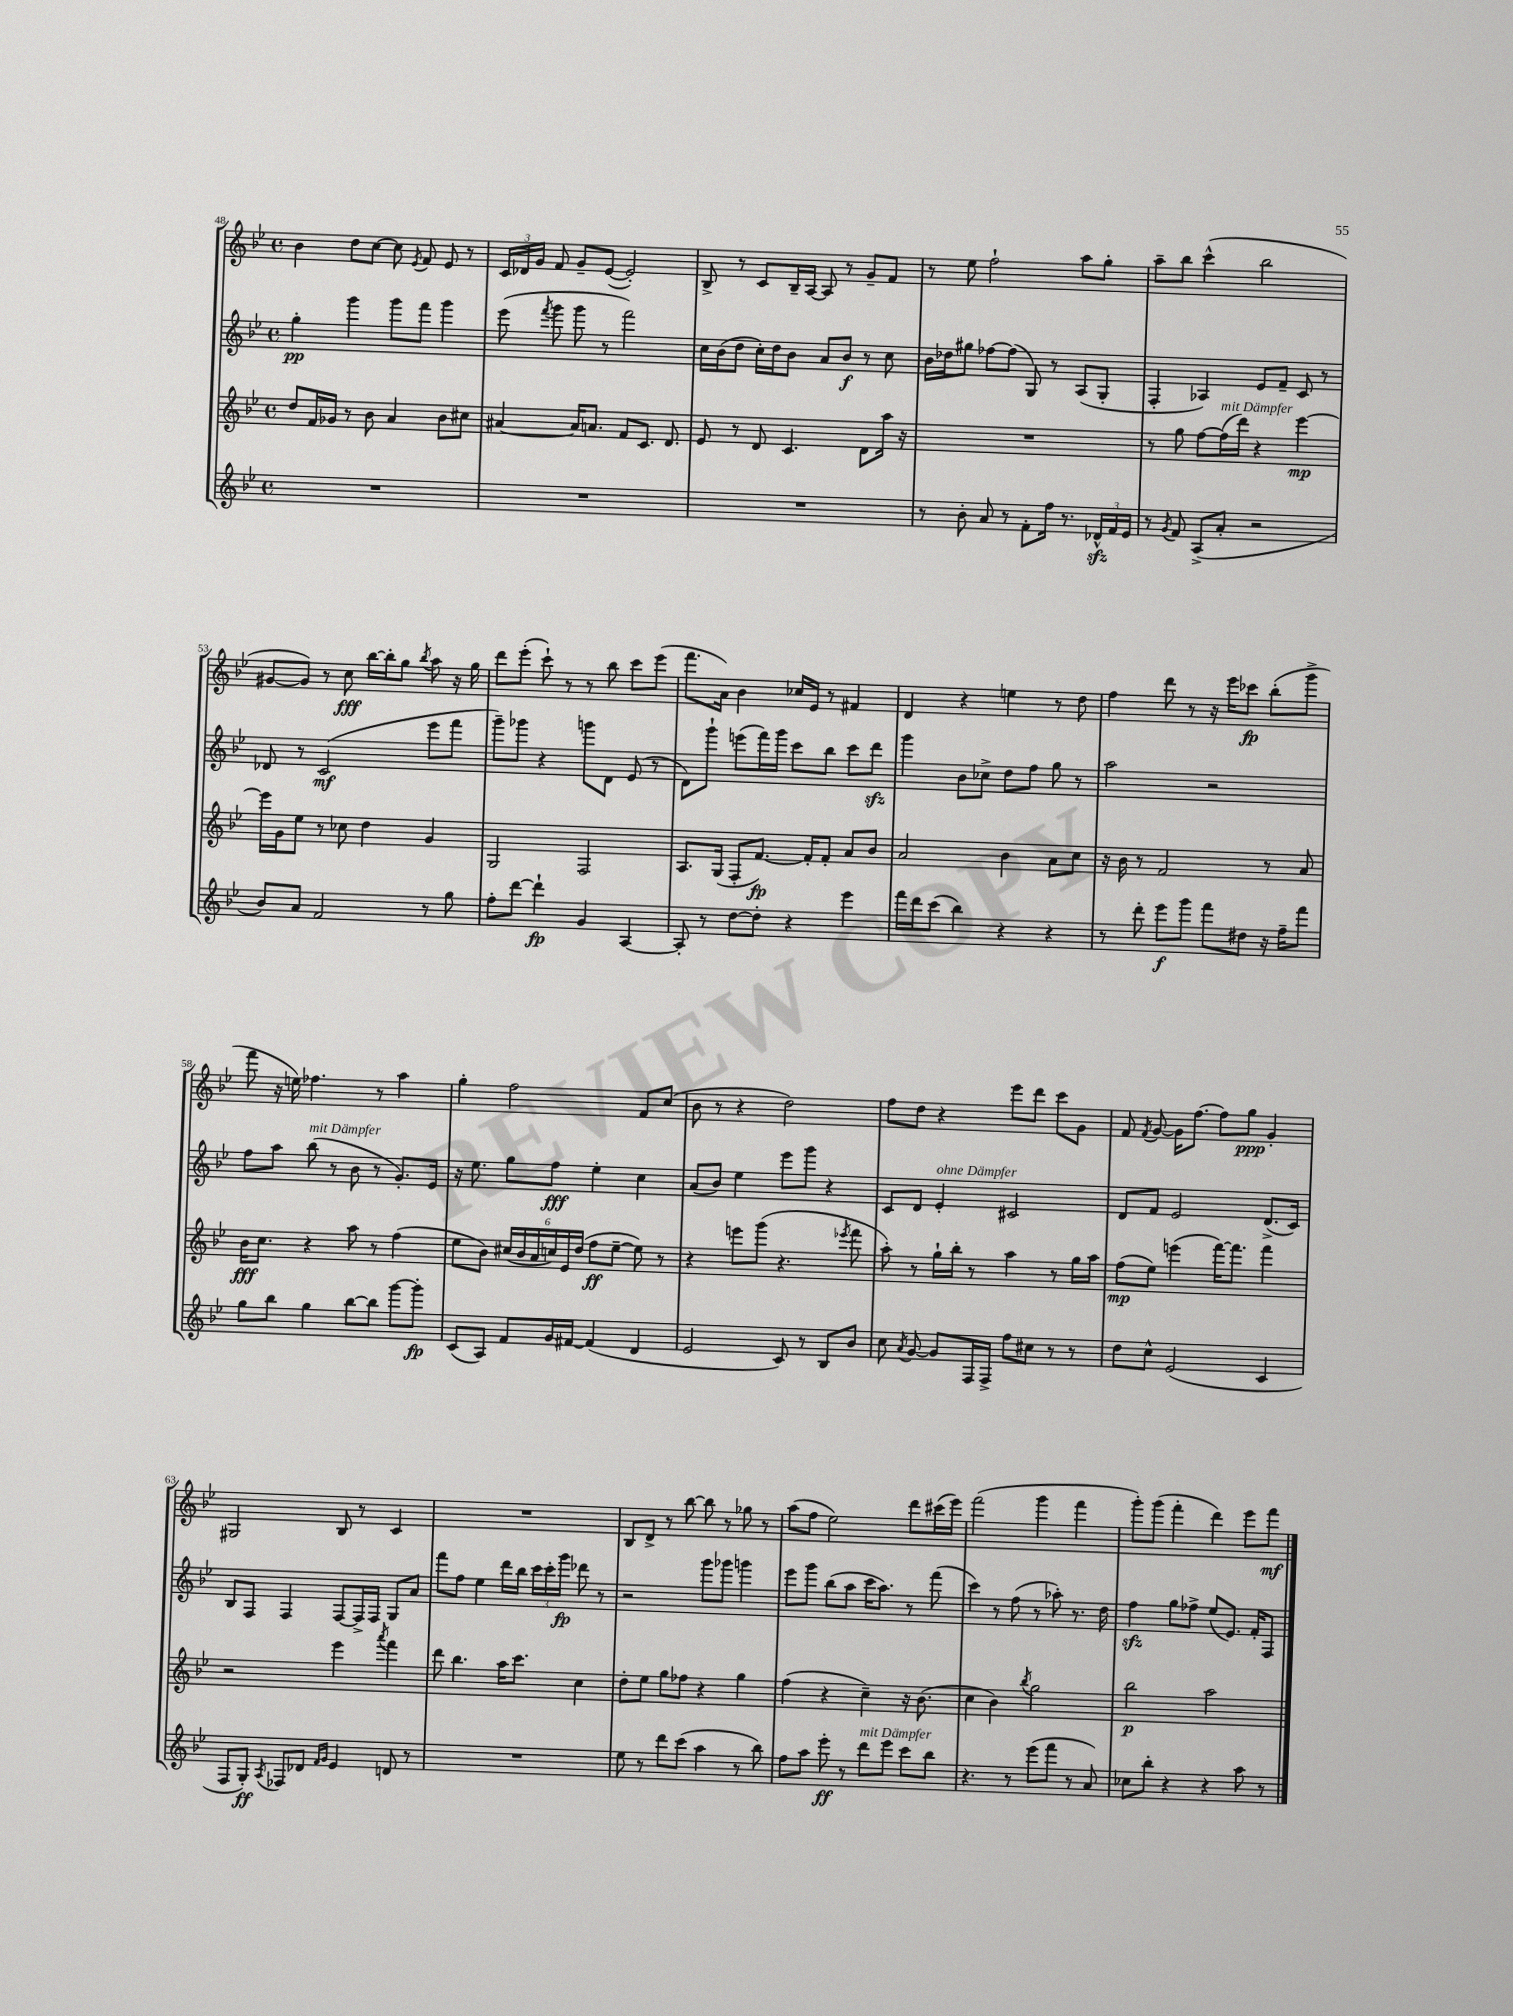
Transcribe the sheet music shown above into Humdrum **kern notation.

**kern	**dynam	**kern	**dynam	**kern	**dynam	**kern	**dynam
*part4	*part4	*part3	*part3	*part2	*part2	*part1	*part1
*staff4	*staff4	*staff3	*staff3	*staff2	*staff2	*staff1	*staff1
*clefG2	*	*clefG2	*	*clefG2	*	*clefG2	*
*k[b-e-]	*	*k[b-e-]	*	*k[b-e-]	*	*k[b-e-]	*
*M4/4	*	*M4/4	*	*M4/4	*	*M4/4	*
*met(c)	*	*met(c)	*	*met(c)	*	*met(c)	*
=48	=48	=48	=48	=48	=48	=48	=48
1r	.	8dd/L	.	4gg'\	pp	4b-\	.
.	.	16f/L	.	.	.	.	.
.	.	16g-X/JJ	.	.	.	.	.
.	.	8r	.	4ggg\	.	8dd\L	.
.	.	8b-\	.	.	.	[8cc\J	.
.	.	4a/	.	8ggg\L	.	8cc\]	.
.	.	.	.	.	.	8qe-/	.
.	.	.	.	8fff\J	.	8f/	.
.	.	8b-\L	.	4ggg\	.	8e-/	.
.	.	8cc#X\J	.	.	.	8r	.
=49	=49	=49	=49	=49	=49	=49	=49
1r	.	[4a#X/	.	(8eee-\	.	24c/LL	.
.	.	.	.	.	.	24d-X/	.
.	.	.	.	.	.	24g/JJ	.
.	.	.	.	8qfff/	.	.	.
.	.	.	.	8ggg\	.	8f/	.
.	.	16a#/KL]	.	8ggg\	.	8g~/L	.
.	.	8.an/J	.	.	.	.	.
.	.	.	.	8r	.	([8e-/J	.
.	.	8f/L	.	2fff\)	.	2e-'/])	.
.	.	8.c/J	.	.	.	.	.
.	.	8.d/	.	.	.	.	.
=50	=50	=50	=50	=50	=50	=50	=50
1r	.	8e-/	.	16cc\LL	.	8B-^/	.
.	.	.	.	(16b-\J	.	.	.
.	.	8r	.	8dd\J	.	8r	.
.	.	8d/	.	16cc'\LL)	.	8c/L	.
.	.	.	.	16dd\J	.	.	.
.	.	4.c/	.	8b-\J	.	16B-~/L	.
.	.	.	.	.	.	[16A/JJ	.
.	.	.	.	8a/L	.	8A/]	.
.	.	.	.	8b-/J	f	8r	.
.	.	8d\L	.	8r	.	8g~/L	.
.	.	16aa\Jk	.	8cc\	.	8f/J	.
.	.	16r	.	.	.	.	.
=51	=51	=51	=51	=51	=51	=51	=51
8r	.	1r	.	16b-\LL	.	8r	.
.	.	.	.	16dd-X\J	.	.	.
8b-'\	.	.	.	8gg#X\J	.	8ee-\	.
8a/	.	.	.	[8ff-X\L	.	2ff`\	.
8r	.	.	.	(8ff-\J]	.	.	.
8f'\L	.	.	.	8G/)	.	.	.
16ff\Jk	.	.	.	8r	.	.	.
8.r	.	.	.	.	.	.	.
.	.	.	.	(8A/L	.	8aa\L	.
24d-Xzz^^/LL	.	.	.	8G'/J	.	8gg'\J	.
24f/	.	.	.	.	.	.	.
24e-/JJ	.	.	.	.	.	.	.
=52	=52	=52	=52	=52	=52	=52	=52
8r	.	8r	.	4F'/	.	8aa~\L	.
8qg/	.	.	.	.	.	.	.
8f/	.	8gg\	.	.	.	8bb-\J	.
(8A^/L	.	[8ff\L	.	4A-X/)	.	(4ccc^^\	.
!	!	!LO:TX:a:i:t=mit Dämpfer	!	!	!	!	!
8a'/J	.	(16ff\L]	.	.	.	.	.
.	.	16ddd\JJ)	.	.	.	.	.
2r	.	4r	.	8e-/L	.	2bb-\	.
.	.	.	.	8f~/J	.	.	.
.	.	[4eee-\	mp	8c/	.	.	.
.	.	.	.	8r	.	.	.
!!LO:LB:g=z
=53	=53	=53	=53	=53	=53	=53	=53
8b-/L)	.	16eee-\LL]	.	8d-X/	.	[8g#X/L	.
.	.	16g\J	.	.	.	.	.
8a/J	.	8ee-\J	.	8r	.	8g#/J])	.
2f/	.	8r	.	(2c/	mf	8r	.
.	.	8cc-X\	.	.	.	8cc\	fff
.	.	4dd\	.	.	.	[16bb-\LL	.
.	.	.	.	.	.	16bb-'\J]	.
.	.	.	.	.	.	8gg\J	.
.	.	.	.	.	.	8qbb-/	.
8r	.	4g/	.	8eee-\L	.	8aa\	.
8gg\	.	.	.	8fff\J	.	16r	.
.	.	.	.	.	.	16gg\	.
=54	=54	=54	=54	=54	=54	=54	=54
8ff'\L	.	2G/	.	8ggg~\L)	.	8ddd\L	.
[8ddd\J	.	.	.	8ggg-X\J	.	(8eee-'\J	.
4ddd`\]	fp	.	.	4r	.	8ccc`\)	.
.	.	.	.	.	.	8r	.
4g/	.	2F/	.	8gggn\L	.	8r	.
.	.	.	.	8d\J	.	8bb-\	.
[4A/	.	.	.	(8e-/	.	8ccc\L	.
.	.	.	.	8r	.	(8eee-\J	.
=55	=55	=55	=55	=55	=55	=55	=55
8A'/]	.	8.A/L	.	8d\L)	.	8.fff\L	.
8r	.	.	.	8ggg`\J	.	.	.
.	.	(16G/Jk	.	.	.	16a\Jk)	.
[8dd\L	.	8F'/L	.	(8eeen\L	.	4b-\	.
8dd'\J]	.	[8.f/J)	fp	16fff\L)	.	.	.
.	.	.	.	16ggg\JJ	.	.	.
4r	.	.	.	8ccc\L	.	16cc-X/LL	.
.	.	16f'/KL]	.	.	.	16e-/JJ	.
.	.	8f'/J	.	8bb-\J	.	8r	.
4eee-\	.	8a/L	.	8ccc\L	.	4f#X/	.
.	.	8b-/J	.	8dddzz\J	.	.	.
=56	=56	=56	=56	=56	=56	=56	=56
16fff\LL	.	2a/	.	4ggg\	.	4d/	.
16ddd\J	.	.	.	.	.	.	.
(8ccc\J	.	.	.	.	.	.	.
4bb-\)	.	.	.	8b-\L	.	4r	.
.	.	.	.	8cc-X^\J	.	.	.
4r	.	4b-\	.	8dd\L	.	4een\	.
.	.	.	.	8ff\J	.	.	.
4r	.	8a\L	.	8gg\	.	8r	.
.	.	8cc\J	.	8r	.	8dd\	.
=57	=57	=57	=57	=57	=57	=57	=57
8r	.	16r	.	2aa\	.	4ff\	.
.	.	16b-\	.	.	.	.	.
8ddd'\	.	8r	.	.	.	.	.
8eee-\L	f	2f/	.	.	.	8ddd\	.
8ggg\J	.	.	.	.	.	8r	.
8fff\L	.	.	.	2r	.	16r	.
.	.	.	.	.	.	16eee-\KL	.
8dd#X\J	.	.	.	.	.	8ccc-X\J	fp
16r	.	8r	.	.	.	(8bb-'\L	.
16ff~\KL	.	.	.	.	.	.	.
8fff\J	.	8a/	.	.	.	8ggg^\J	.
!!LO:LB:g=z
=58	=58	=58	=58	=58	=58	=58	=58
8gg\L	.	16b-\KL	fff	8ff\L	.	8fff\	.
.	.	8.cc\J	.	.	.	.	.
8bb-\J	.	.	.	8aa\J	.	16r	.
.	.	.	.	.	.	16een\)	.
!	!	!	!	!LO:TX:a:i:t=mit Dämpfer	!	!	!
4gg\	.	4r	.	(8bb-\	.	4.ff-X\	.
.	.	.	.	8r	.	.	.
[8bb-\L	.	8aa\	.	8b-\	.	.	.
8bb-\J]	.	8r	.	8r	.	8r	.
[8ggg\L	.	(4ff\	.	8.g'/L)	.	4aa\	.
8ggg'\J]	fp	.	.	.	.	.	.
.	.	.	.	16e-/Jk	.	.	.
=59	=59	=59	=59	=59	=59	=59	=59
(8c/L	.	8ee-\L	.	16r	.	4gg'\	.
.	.	.	.	8.ee-\	.	.	.
8A/J)	.	8b-\J)	.	.	.	.	.
8f/L	.	(24cc#X/LL	.	8gg\L	.	2ff\	.
.	.	24b-/	.	.	.	.	.
.	.	24a/	.	.	.	.	.
16g/L	.	24ccn/)	.	8ff\J	fff	.	.
.	.	24e-/	.	.	.	.	.
[16f#X/JJ	.	.	.	.	.	.	.
.	.	(24dd/JJ	.	.	.	.	.
(4f#/]	.	8ff\L	ff	4ee-'\	.	.	.
.	.	[8ee-~\J	.	.	.	.	.
4d/	.	8ee-\])	.	4cc\	.	8f/L	.
.	.	8r	.	.	.	(8cc/J	.
=60	=60	=60	=60	=60	=60	=60	=60
2e-/	.	4r	.	(8a/L	.	8b-\	.
.	.	.	.	8b-/J)	.	8r	.
.	.	8eeen\L	.	4ee-\	.	4r	.
.	.	(8ggg\J	.	.	.	.	.
8c/)	.	4.r	.	8eee-\L	.	2dd\)	.
8r	.	.	.	8ggg\J	.	.	.
8B-/L	.	.	.	4r	.	.	.
.	.	8qeee-X/	.	.	.	.	.
8b-/J	.	8fff\	.	.	.	.	.
=61	=61	=61	=61	=61	=61	=61	=61
8cc\	.	8aa'\)	.	8c/L	.	8ff\L	.
8qa/	.	.	.	.	.	.	.
[8g/	.	8r	.	8d/J	.	8dd\J	.
!	!	!	!	!LO:TX:a:i:t=ohne Dämpfer	!	!	!
8g/L]	.	16gg`\LL	.	4e-'/	.	4r	.
.	.	16bb-'\JJ	.	.	.	.	.
16F/L	.	8r	.	.	.	.	.
16F^/JJ	.	.	.	.	.	.	.
8ff\L	.	4aa\	.	2c#X/	.	8eee-\L	.
8cc#X\J	.	.	.	.	.	8ddd\J	.
8r	.	8r	.	.	.	8ccc\L	.
8r	.	16gg\LL	.	.	.	8g\J	.
.	.	16aa\JJ	.	.	.	.	.
=62	=62	=62	=62	=62	=62	=62	=62
8dd\L	.	(8ff\L	mp	8d/L	.	8f/	.
.	.	.	.	.	.	8qf/	.
8cc^^\J	.	8ee-\J)	.	8f/J	.	[8g/	.
(2e-/	.	(4eeen\	.	2e-/	.	16g\KL]	.
.	.	.	.	.	.	[8.ff\J	.
.	.	[16fff\KL)	.	.	.	8ff\L]	.
.	.	8.fff\J]	.	.	.	.	.
.	.	.	.	.	.	8gg\J	ppp
4c/	.	4fff\	.	(8.d^/L	.	4g'/	.
.	.	.	.	16c/Jk)	.	.	.
!!LO:LB:g=z
=63	=63	=63	=63	=63	=63	=63	=63
8F/L	.	2r	.	8B-/L	.	2G#X/	.
8G'/J)	ff	.	.	8F/J	.	.	.
8qA/	.	.	.	.	.	.	.
8F-X/L	.	.	.	4F/	.	.	.
8d-X/J	.	.	.	.	.	.	.
16qqf/LL	.	.	.	.	.	.	.
16qqg/JJ	.	.	.	.	.	.	.
4e-/	.	4eee-\	.	[8F/L	.	8B-/	.
.	.	.	.	16F^/L]	.	8r	.
.	.	.	.	16F/JJ	.	.	.
.	.	8qaaa/	.	.	.	.	.
8dn/	.	4fff\	.	8G/L	.	4c/	.
8r	.	.	.	8a/J	.	.	.
=64	=64	=64	=64	=64	=64	=64	=64
1r	.	8ddd\	.	8fff\L	.	1r	.
.	.	4.bb-\	.	8ff\J	.	.	.
.	.	.	.	4ee-\	.	.	.
.	.	16aa\KL	.	16ddd\LL	.	.	.
.	.	8.ccc\J	.	16bb-\JJ	.	.	.
.	.	.	.	24ccc\LL	.	.	.
.	.	.	.	24ccc'\	.	.	.
.	.	.	.	24ggg\JJ	fp	.	.
.	.	4cc\	.	8ddd-X\	.	.	.
.	.	.	.	8r	.	.	.
=65	=65	=65	=65	=65	=65	=65	=65
8ee-\	.	8dd'\L	.	2r	.	8B-/L	.
8r	.	8ee-\J	.	.	.	8d^/J	.
8ddd\L	.	8gg\L	.	.	.	8r	.
(8ccc\J	.	8ff-X\J	.	.	.	[8bb-\	.
4aa\	.	4r	.	8ggg\L	.	8bb-\]	.
.	.	.	.	8ggg-X\J	.	8r	.
8r	.	4gg\	.	4gggn\	.	8gg-X\	.
8bb-\)	.	.	.	.	.	8r	.
=66	=66	=66	=66	=66	=66	=66	=66
8ff\L	.	(4ff\	.	8eee-\L	.	(8aa\L	.
8aa\J	.	.	.	8ggg\J	.	8ff\J	.
8eee-'\	ff	4r	.	(8bb-\L	.	2ee-\)	.
8r	.	.	.	8aa\J	.	.	.
!LO:TX:a:i:t=mit Dämpfer	!	!	!	!	!	!	!
8ddd\L	.	4cc~\)	.	16ccc\KL	.	.	.
.	.	.	.	8.aa\J)	.	.	.
8eee-\J	.	.	.	.	.	.	.
8ccc\L	.	16r	.	8r	.	8ddd\L	.
.	.	(8.b-\	.	.	.	.	.
8bb-\J	.	.	.	(8fff\	.	(16ccc#X\L	.
.	.	.	.	.	.	16eee-\JJ)	.
=67	=67	=67	=67	=67	=67	=67	=67
4.r	.	4cc\	.	4ccc\)	.	(2fff\	.
.	.	4b-\)	.	8r	.	.	.
8r	.	.	.	(8ff\	.	.	.
.	.	8qbb-/	.	.	.	.	.
(8eee-\L	.	2gg\	.	8r	.	4ggg\	.
8fff\J	.	.	.	8aa-X'\)	.	.	.
8r	.	.	.	8.r	.	4fff\	.
8a/)	.	.	.	.	.	.	.
.	.	.	.	16dd\	.	.	.
=68	=68	=68	=68	=68	=68	=68	=68
8cc-X\L	.	2bb-\	p	4ffzz\	.	8ggg'\L)	.
8bb-'\J	.	.	.	.	.	(8ggg\J	.
4r	.	.	.	8gg\L	.	4fff'\	.
.	.	.	.	8ff-X^\J	.	.	.
4r	.	2aa\	.	(8ee-/L	.	4ddd\)	.
.	.	.	.	8.e-/J)	.	.	.
8aa\	.	.	.	.	.	8eee-\L	.
.	.	.	.	16f'/KL	.	.	.
8r	.	.	.	8F/J	.	8fff\J	mf
==	==	==	==	==	==	==	==
*-	*-	*-	*-	*-	*-	*-	*-
